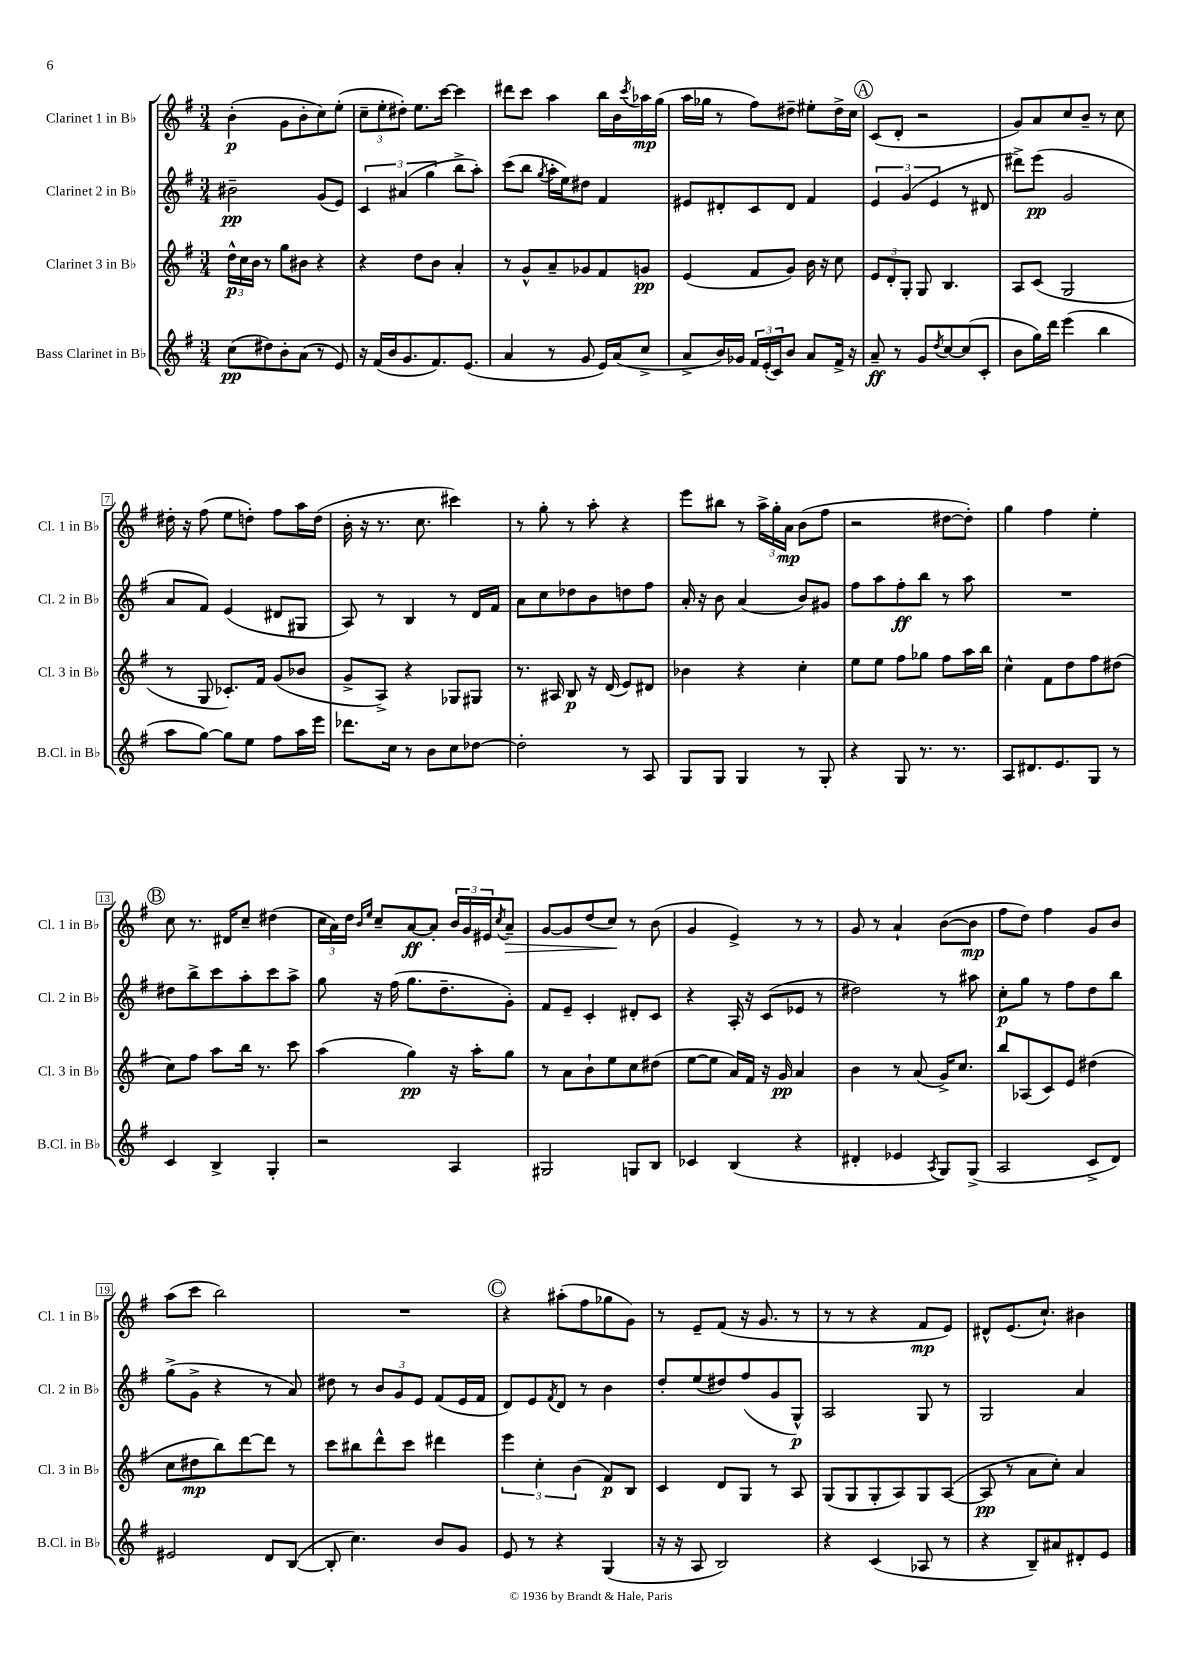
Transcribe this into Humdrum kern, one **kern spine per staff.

**kern	**kern	**kern	**kern
*staff4	*staff3	*staff2	*staff1
*clefG2	*clefG2	*clefG2	*clefG2
*k[f#]	*k[f#]	*k[f#]	*k[f#]
*M3/4	*M3/4	*M3/4	*M3/4
(8cc	24dd^^	2b#~	(4b'
.	24cc	.	.
.	24b	.	.
8dd#)	8r	.	.
8b'	8gg	.	8g
(8a	8b#	.	8b'
8r	4r	(8g	8cc)
8e)	.	8e)	(8ee'
=	=	=	=
16r	4r	6c	12cc~
(16f#	.	.	.
.	.	.	12ee'
16b	.	.	.
.	.	(6a#	12dd#')
8.g	.	.	.
.	8dd	.	8.ee
.	.	6gg	.
8.f#)	8b	.	.
.	.	.	[16ccc
.	4a'	8bb^	4ccc]
(8.e	.	.	.
.	.	8aa')	.
=	=	=	=
4a	8r	(8ccc	8ddd#
.	8g^^	8bb	8ccc
.	.	8qgg	.
8r	8a~	16aa'	4aa
.	.	16ee)	.
8g	8g-	8dd#	.
16e)	8f#	4f#	16bb
(16a	.	.	16b
.	.	.	8qccc
8cc^	8g	.	16aa-
.	.	.	(16gg
=	=	=	=
8a^	(4e	8e#	16aa
.	.	.	16gg-
16b)	.	8d#'	8r
16g-	.	.	.
24f#	8f#	8c	8ff#)
(24e'	.	.	.
24c)	.	.	.
8b	8g)	8d#	8dd#~
8a	16b	4f#	8ee#'
.	16r	.	.
16f#^	8cc	.	16dd#^
16r	.	.	16cc
=	=	=	=
8a~	12e	6e	(8c
.	12d'	.	.
8r	.	.	8d'
.	12G'	(6g	.
8g	8G	.	2r
.	.	6e	.
8qdd	.	.	.
[8cc	4.B	.	.
(8cc]	.	8r	.
8c'	.	8d#	.
=	=	=	=
8b	8A	8ddd#^)	8g)
16gg)	(8c	(8eee	8a
16ddd	.	.	.
(4eee	2G	2g	8cc
.	.	.	8b~
4bb	.	.	8r
.	.	.	8cc
=	=	=	=
8aa	8r	8a	16dd#'
.	.	.	16r
[8gg)	8G	8f#)	(8ff#
8gg]	8.c-')	(4e	8ee
8ee	.	.	8dd')
.	16f#	.	.
8ff#	(8g	8d#	8ff#
16aa	8b-	8G#	16aa
16eee	.	.	(16dd
=	=	=	=
8.ddd-	8g^	8A)	16b'
.	.	.	16r
.	8A^)	8r	8.r
16cc	.	.	.
8r	4r	4B	.
.	.	.	8.cc
8b	.	.	.
8cc	8G-	8r	4ccc#)
[8dd-	8G#	16d	.
.	.	16f#	.
=	=	=	=
2dd-']	8.r	8a	8r
.	.	8cc	8gg'
.	16A#	.	.
.	8B	8dd-	8r
.	16r	8b	8aa'
.	(16d	.	.
8r	8e)	8dd	4r
8A	8d#	8ff#	.
=	=	=	=
8G	4b-	16a'	8eee
.	.	16r	.
8G	.	8b	8bb#
4G	4r	(4a	8r
.	.	.	24aa^
.	.	.	24gg'
.	.	.	24a
8r	4cc'	8b)	(8b
8G'	.	8g#	8ff#
=	=	=	=
4r	8ee	8ff#	2r
.	8ee	8aa	.
8G	8ff#	8ff#'	.
8.r	8gg-	8bb	.
.	8ff#	8r	[8dd#
8.r	.	.	.
.	16aa	8aa	8dd#'])
.	16bb	.	.
=	=	=	=
8A	4cc^^	2.r	4gg
8.d#	.	.	.
.	8f#	.	4ff#
8.e	.	.	.
.	8dd	.	.
8G	8ff#	.	4ee'
8r	(8dd#	.	.
=	=	=	=
4c	8cc)	8dd#	8cc
.	8ff#	8bb^	8.r
4B^	8aa	8ccc	.
.	.	.	16d#
.	16bb	8aa'	8cc~
.	8.r	.	.
4G'	.	8ccc	(4dd#
.	8ccc	8aa^	.
=	=	=	=
2r	(4aa	8gg	24cc
.	.	.	24a)
.	.	.	24dd
.	.	.	16qqb
.	.	.	16qqee
.	.	16r	8cc~
.	.	(16ff#	.
.	4gg)	8.gg	[8a
.	.	.	8a']
.	.	8.dd~	.
4A	16r	.	24b
.	.	.	24g
.	16aa'	.	.
.	.	.	24e#
.	.	.	8qcc
.	8gg	8g')	8a~
=	=	=	=
2G#	8r	8f#	[8g
.	8a	8e~	8g]
.	8b`	4c'	(8dd
.	8ee	.	8cc)
8G	8cc	8d#'	8r
8B	(8dd#	8c	(8b
=	=	=	=
4c-	[8ee	4r	4g
.	8ee]	.	.
(4B	16a)	16A'	4e^)
.	16f#	16r	.
.	16r	(8c	.
.	16g	.	.
4r	4a	8e-	8r
.	.	8r	8r
=	=	=	=
4d#'	4b	2dd#)	8g
.	.	.	8r
4e-	8r	.	4a`
.	(8a	.	.
8qA	.	.	.
8G)	16g^)	8r	([8b
.	8.cc	.	.
(8G^	.	8aa#	8b]
=	=	=	=
2A	8bb	8cc'	8ff#
.	(8A-	8gg	8dd)
.	8c)	8r	4ff#
.	8e	8ff#	.
8c^	(4dd#	8dd	8g
8d)	.	8bb	8b
=	=	=	=
2e#	8cc	(8gg^	(8aa
.	8dd#	8g^	8ccc
.	8bb)	4r	2bb)
.	[8ddd	.	.
8d	8ddd]	8r	.
([8B	8r	8a)	.
=	=	=	=
8B']	8ccc	8dd#	2.r
4.cc)	8bb#	8r	.
.	8ddd^^	12b	.
.	.	12g	.
.	8ccc	.	.
.	.	12e	.
8b	4ddd#	(8f#	.
8g	.	16e	.
.	.	16f#	.
=	=	=	=
8e	6eee	8d)	4r
8r	.	8e	.
.	6cc'	.	.
.	.	8qf#	.
4r	.	8d	(8aa#'
.	(6b	.	.
.	.	8r	8ff#
(4G	8f#)	4b	8gg-
.	8B	.	8g)
=	=	=	=
16r	4c	8dd'	8r
16r	.	.	.
8A	.	(8ee	8e~
2B)	8d	8dd#)	(8f#
.	8G	(8ff#	16r
.	.	.	8.g
.	8r	8g	.
.	8A	8G^^)	8r
=	=	=	=
4r	(8G	2A	8r
.	8G	.	8r
(4c	8G'	.	4r
.	8A)	.	.
8A-	8G	8G	8f#
8r	([8A	8r	8e)
=	=	=	=
4r	8A]	2G	8d#^^
.	8r	.	(8.e
8B~)	8a	.	.
.	.	.	8.cc`)
8a#	8cc')	.	.
8d#'	4a	4a	4b#
8e	.	.	.
==	==	==	==
*-	*-	*-	*-
